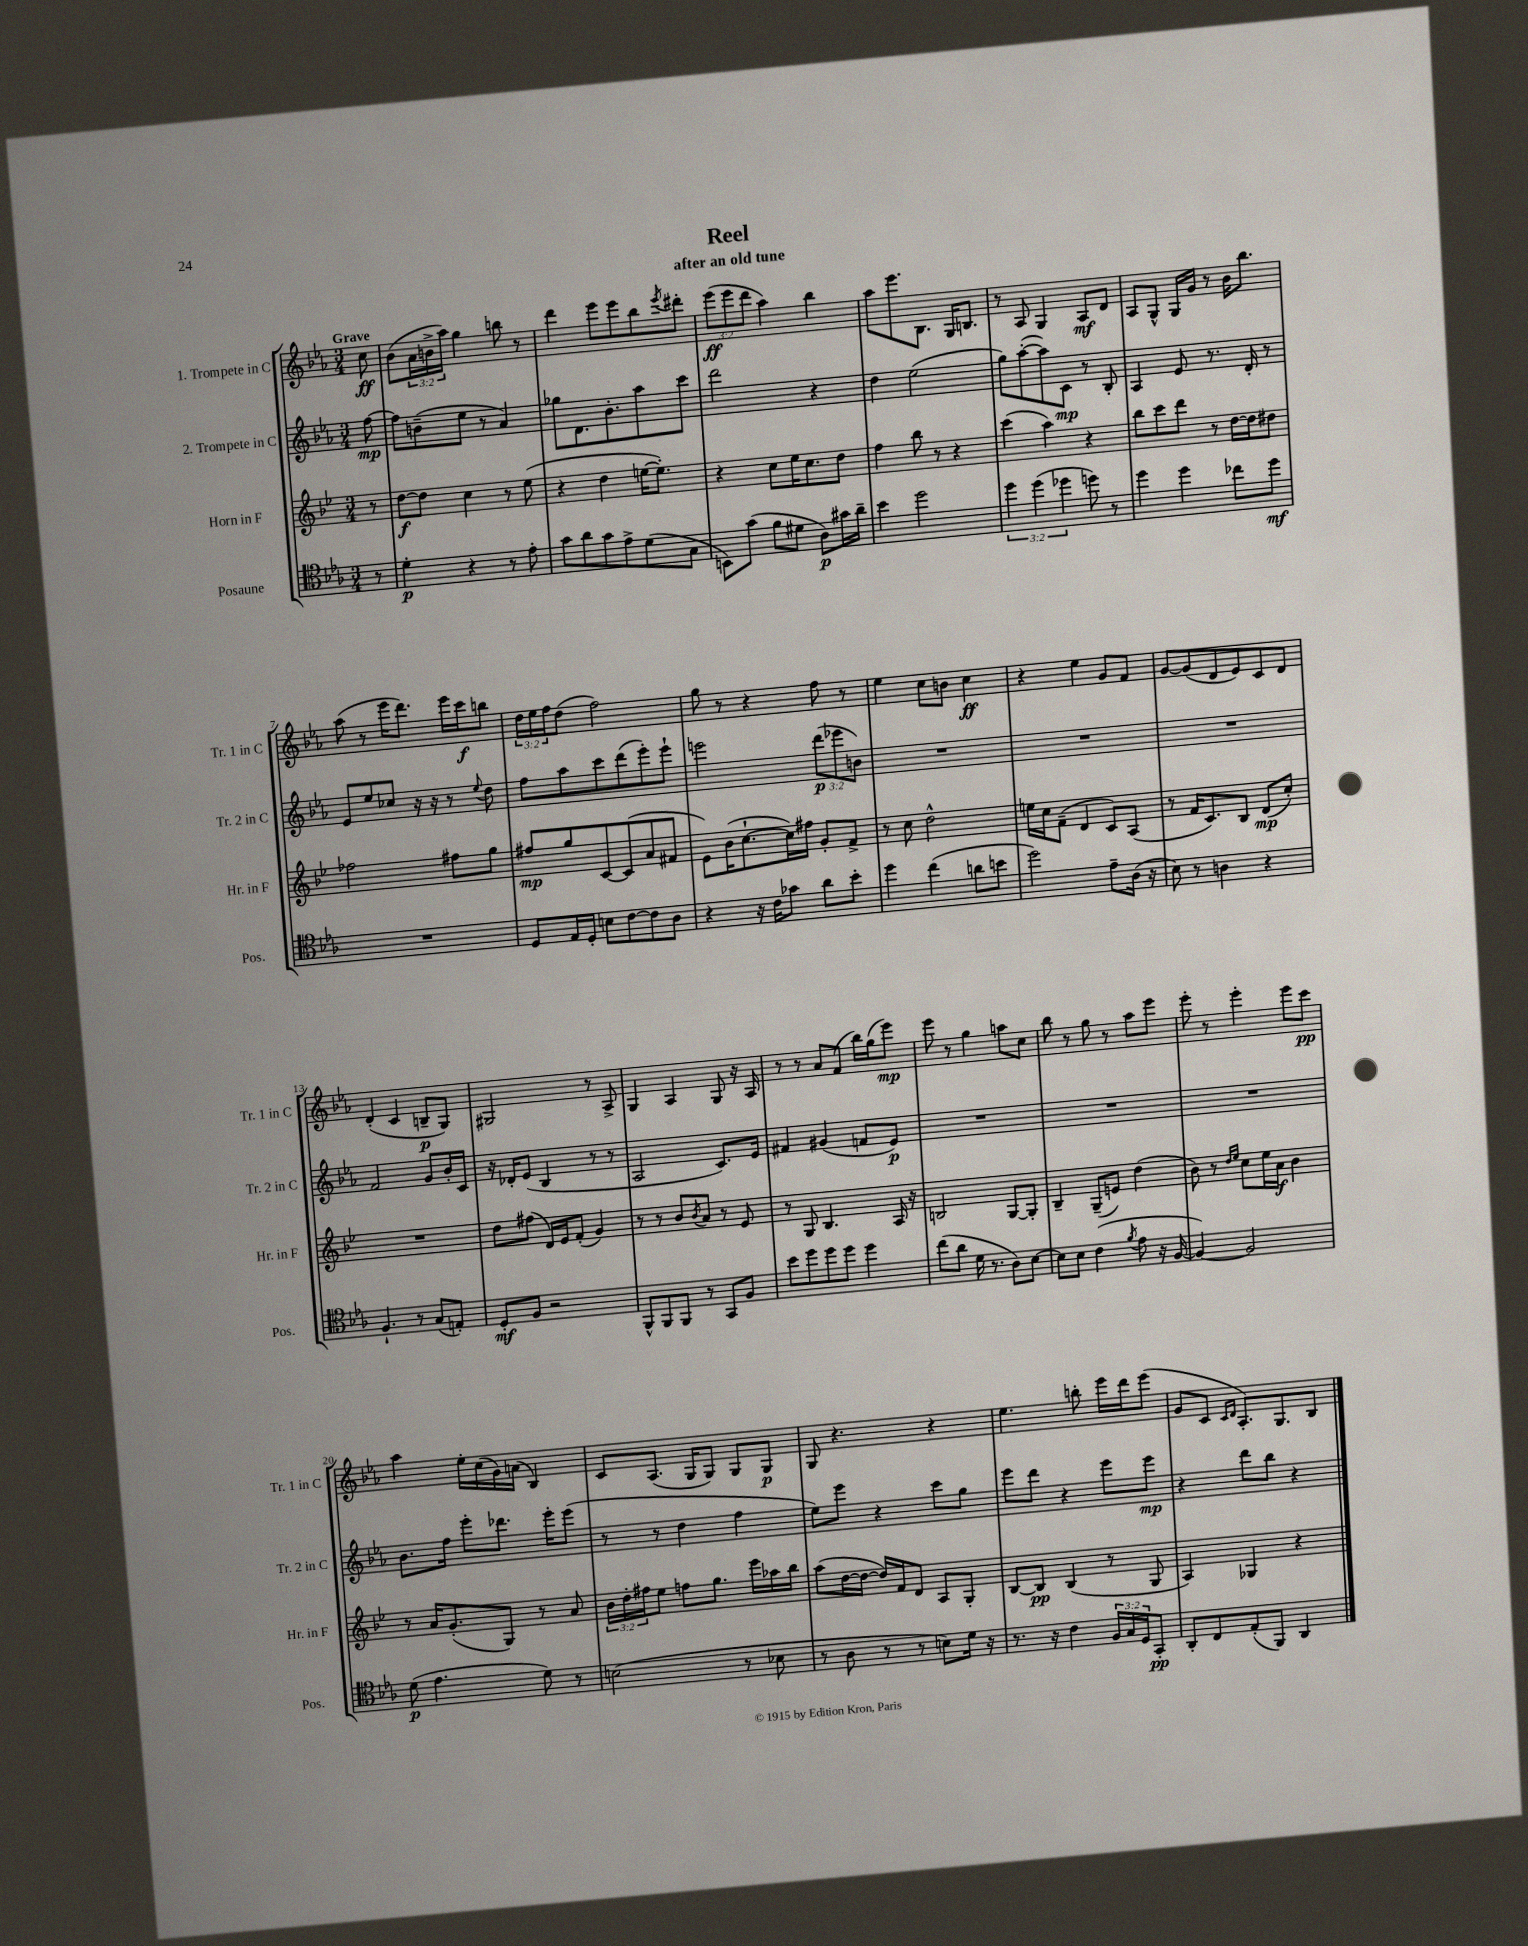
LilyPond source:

\header { title = "Reel" subtitle = "after an old tune" }
<<
\new StaffGroup <<
\new Staff = "s0" \with { instrumentName = "1. Trompete in C" shortInstrumentName = "Tr. 1 in C" } {
    \clef treble \key ees \major \numericTimeSignature \time 3/4 \override Staff.TupletNumber.text = #tuplet-number::calc-fraction-text \partial 8 \tempo "Grave"
    c''8\ff |
    bes'8( \tuplet 3/2 { aes'16 b'16-> aes''16) } g''4 b''8 r8 |
    d'''4 ees'''8 ees'''8 bes''8 \acciaccatura { ees'''8 } dis'''8-. |
    \tuplet 3/2 { ees'''8\ff( ees'''8 d'''8 } aes''4) bes''4 |
    aes''8 ees'''8. bes8. g16 b8. |
    r8 aes8 g4 aes8\mf d'8 |
    aes8 g8-^ g16 g'16 r8 bes'16 bes''8. |
    aes''8( r8 ees'''16 d'''8.) ees'''16 c'''16\f b''8 |
    \tuplet 3/2 { d''16 ees''16 f''16 } d''8( f''2) |
    g''8 r8 r4 f''8 r8 |
    ees''4 c''8 b'8 c''4\ff |
    r4 ees''4 g'8 f'8 |
    g'8~ g'8( d'8 ees'8) c'8 d'8 |
    d'4-.( c'4 b8--\p g8) |
    gis2 r8 aes8-> |
    g4 aes4 g8 r16 aes16 |
    r8 r8 aes'8 f'8( bes''16) g''16( ees'''8\mp) |
    ees'''8 r8 g''4 a''8 c''8 |
    bes''8 r8 g''8 r8 aes''8 ees'''8 |
    ees'''8-. r8 ees'''4-. ees'''8 c'''8\pp |
    aes''4 ees''16-. c''16( g'16) a'16( bes4) |
    c'8 aes8.( g16 g8) g8 g8\p |
    g8 r4. r4 |
    ees''4. b''8-. ees'''16 d'''16 ees'''8( |
    g'8 c'8 \grace { c'16 d'16 } aes8.-.) g8. bes8 \bar "|." |
}
\new Staff = "s1" \with { instrumentName = "2. Trompete in C" shortInstrumentName = "Tr. 2 in C" } {
    \clef treble \key ees \major \numericTimeSignature \time 3/4 \override Staff.TupletNumber.text = #tuplet-number::calc-fraction-text \partial 8
    f''8~\mp |
    f''8 b'8--( ees''8 r8 aes'4) |
    ges''8 d'8. bes'8.-. aes''8 c'''8 |
    d'''2 r4 |
    d''4 ees''2( |
    g''8) aes''8~-.( aes''8) c'8\mp r8 bes8-. |
    aes4 ees'8 r8. d'16-. r8 |
    ees'8 ees''8 ces''8 r16 r16 r8 \appoggiatura { ees''8 } d''8 |
    f''8 aes''8 c'''8 d'''8( ees'''8-.) ees'''8-! |
    e'''2 \tuplet 3/2 { d'''8\p( ees'''8 b'8) } |
    R2. |
    R2. |
    R2. |
    f'2 g'8 bes'16-. c'16 |
    r16 des'16-. ees'8( bes4 r8 r8 |
    aes2 c'8.) ees'16 |
    fis'4 gis'4( f'8 ees'8\p) |
    R2. |
    R2. |
    R2. |
    bes'8. f''16 ees'''8-. des'''8. ees'''16-. ees'''8( |
    r8 r8 d''4 f''4 |
    ees''8) ees'''8 r4 c'''8 g''8 |
    ees'''8 d'''8 r4 ees'''8 ees'''8\mp |
    r4 d'''8 bes''8 r4 \bar "|." |
}
\new Staff = "s2" \with { instrumentName = "Horn in F" shortInstrumentName = "Hr. in F" } {
    \clef treble \key bes \major \numericTimeSignature \time 3/4 \override Staff.TupletNumber.text = #tuplet-number::calc-fraction-text \partial 8
    r8 |
    d''8~\f d''8 c''4 r8 ees''8( |
    r4 d''4 e''16~ e''8.-.) |
    r4 c''8 ees''16 c''8. d''8 |
    f''4 bes''8 r8 r4 |
    c'''4( a''4) r4 |
    bes''8 c'''8 d'''8 r8 d''16~ d''16 dis''8 |
    fes''2 fis''8 g''8 |
    fis''8\mp g''8 c'8~ c'8( a'8 fis'8 |
    ees'8) bes'16( c''8.~-! c''16) fis''16 g'8-. f'8-> |
    r8 c''8 d''2-^ |
    e''16 c''16 f'8--( d'4 c'8) a8( |
    r8 f'16 c'8.) bes8 d'8\mp( c''8-.) |
    R2. |
    d''8 fis''8( d'16) ees'16 f'8-.( g'4) |
    r8 r8 bes'8 \acciaccatura { bes'8 } a'8 r8 ees'8 |
    r8 g8 bes4. a16 r16 |
    b2 g8~ g8-. |
    bes4-- g8--( e'8) d''4( |
    bes'8) r8 \grace { d''16 ees''16 } c''8 ees''16 a'16\f bes'4 |
    r8 a'16 g'8.-.( g8) r8 a'8 |
    \tuplet 3/2 { bes'16 d''16-. fis''16 } ees''8 f''8 g''8. ees'''16 aes''16 bes''16 |
    a''8( d''16~ d''16~ d''16) f'16 d'8 a8 g8-. |
    bes8~ bes8\pp bes4( r8 g8 |
    a4) ges4 r4 \bar "|." |
}
\new Staff = "s3" \with { instrumentName = "Posaune" shortInstrumentName = "Pos." } {
    \clef tenor \key ees \major \numericTimeSignature \time 3/4 \override Staff.TupletNumber.text = #tuplet-number::calc-fraction-text \partial 8
    r8 |
    d'4-.\p r4 r8 ees'8-. |
    g'8 aes'8 g'8 ees'8-> d'8( g8 |
    b,8) g'8( f'8 dis'8 aes8\p) gis'16 aes'16-- |
    bes'4 d''2 |
    \tuplet 3/2 { d''4 d''4( des''4 } d''8) r8 |
    d''4 d''4 ces''8 d''8\mf |
    R2. |
    d8 ees16 d16-. b8 c'8~ c'8 aes8 |
    r4 r16 c'16 ges'8 aes'8 bes'8-. |
    d''4 c''4( a'8 b'8 |
    d''2) ees'8-- aes16( r16 |
    bes8) r8 a4 r4 |
    f4.-! r8 g8( e8-.) |
    d8-.\mf f8 r2 |
    f,8-^ f,8 f,8 r8 g,8 f8 |
    bes'8 d''8 d''8 d''8 d''4 |
    c''8( aes'8 d'16 r8. aes8) bes8~ |
    bes8 bes8 c'4( \acciaccatura { f'8 } ees'8 r16 f16~ |
    f4~) f2 |
    d'8\p( ees'4. d'8) r8 |
    b2( r8 bes8 |
    r8 aes8 r8 r8 b8) d'16 r16 |
    r8. r16 c'4 \tuplet 3/2 { f16 g16 d16 } g,8-.\pp |
    aes,8-. c8 ees8-.( f,8) aes,4 \bar "|." |
}
>>
>>
